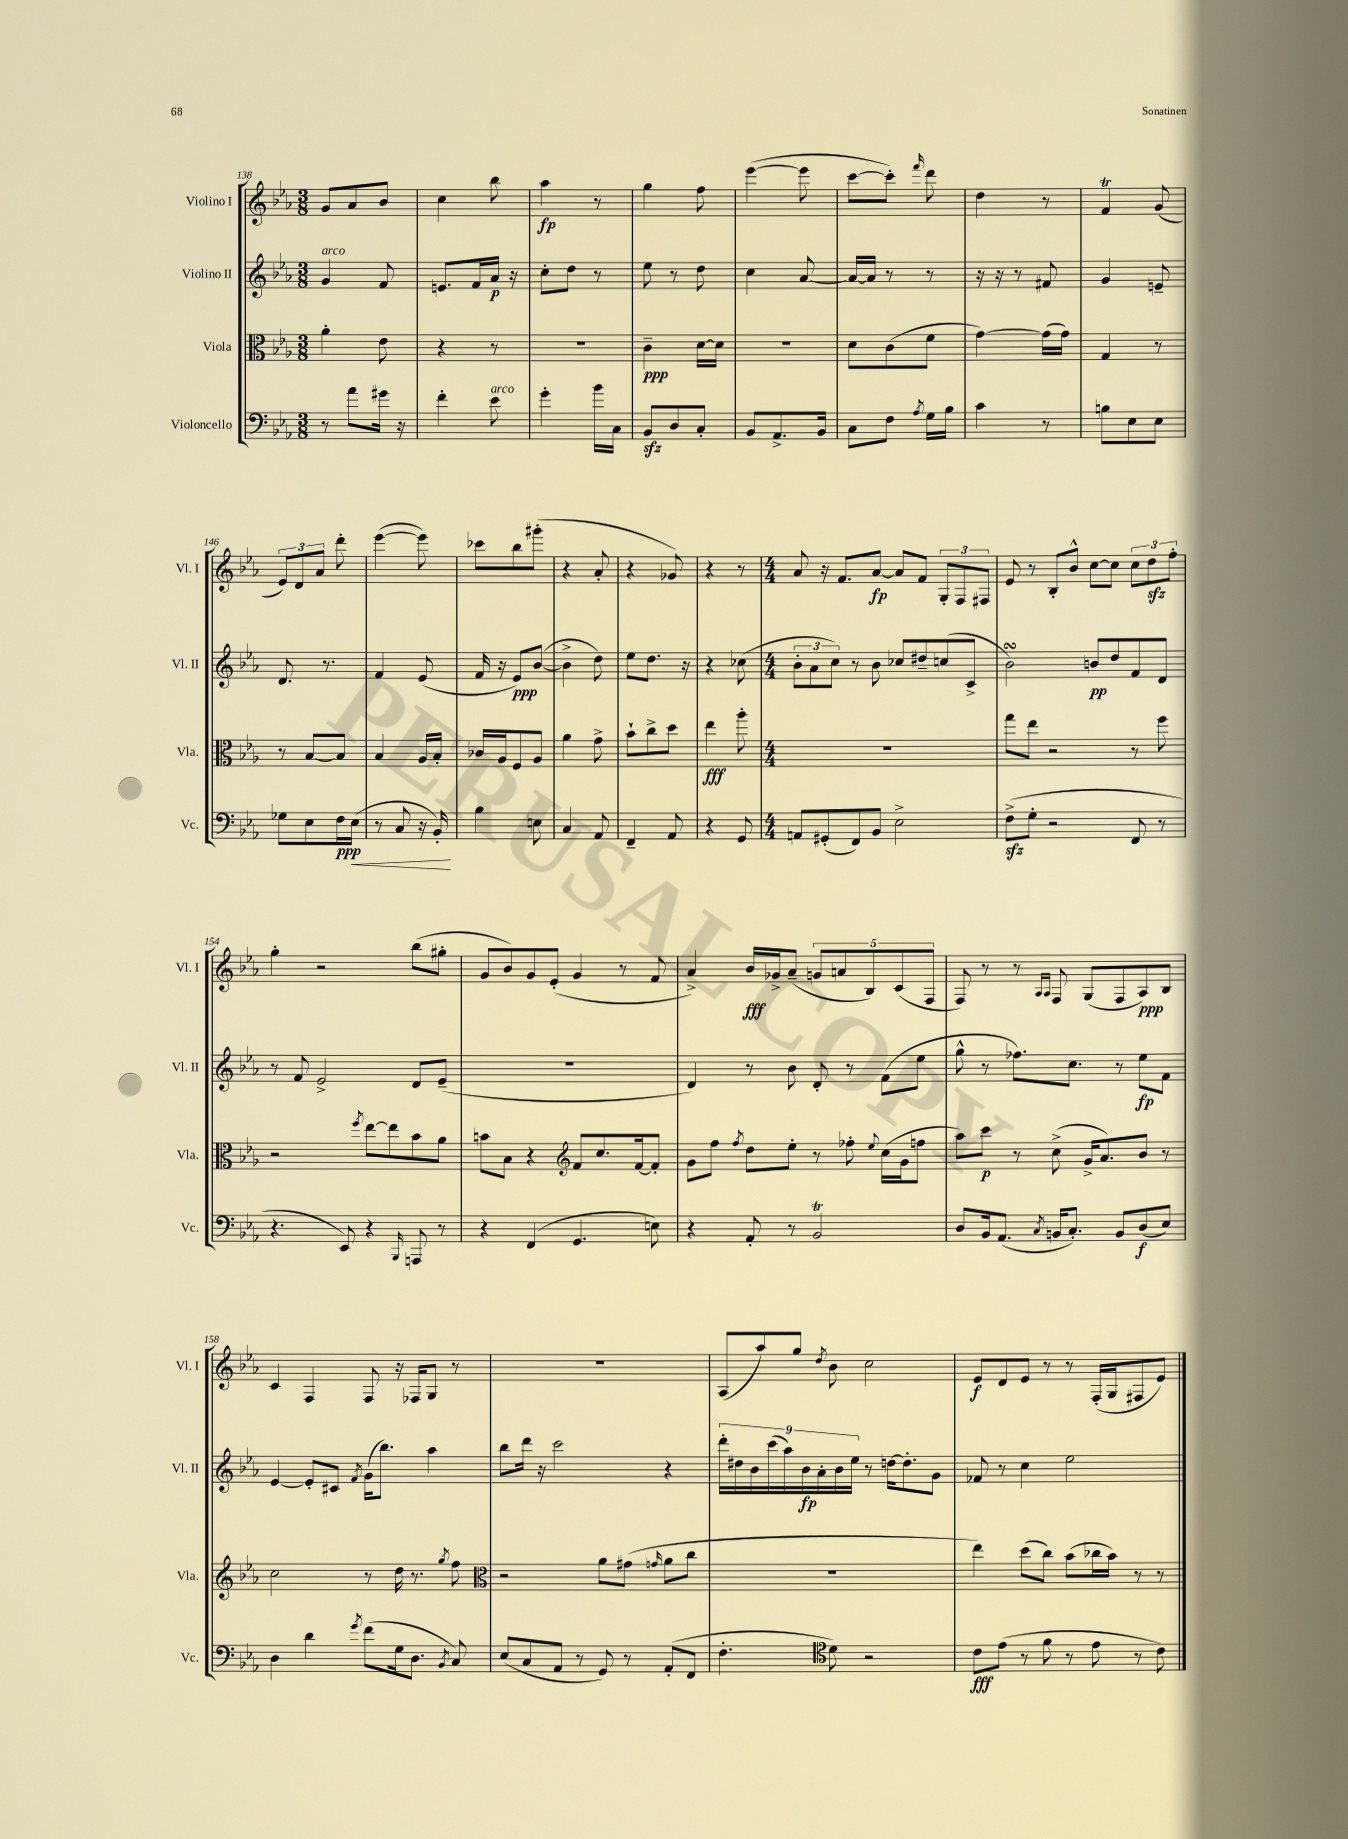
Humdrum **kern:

**kern	**kern	**kern	**kern
*staff4	*staff3	*staff2	*staff1
*clefF4	*clefC3	*clefG2	*clefG2
*k[b-e-a-]	*k[b-e-a-]	*k[b-e-a-]	*k[b-e-a-]
*M3/8	*M3/8	*M3/8	*M3/8
8r	4a-'	4g	8g
8a-	.	.	8a-
16g#	8e-	8f	8b-
16r	.	.	.
=	=	=	=
4f'	4r	8.e	4cc
.	.	16f	.
8e-	8r	16a-	8bb-
.	.	16r	.
=	=	=	=
4g'	4.r	8cc'	4aa-
.	.	8dd	.
16b-	.	8r	8r
16C	.	.	.
=	=	=	=
8BB-	4c~	8ee-	4gg
8D	.	8r	.
8C'	[16d	8dd	8ff
.	16d]	.	.
=	=	=	=
8BB-	4.r	4cc	([4eee-
8.AA-^	.	.	.
.	.	[8a-	8eee-]
16BB-	.	.	.
=	=	=	=
8C	8d	16a-_	[8ccc
.	.	16a-]	.
8F	(8c	8r	8ccc'])
8qA-	.	.	16qqfff
16G	8f	8r	8ddd
16B-	.	.	.
=	=	=	=
4c	[4g)	16r	4dd
.	.	16r	.
.	.	8r	.
8r	(16g]	8f#	8r
.	16g)	.	.
=	=	=	=
8B	4G	4g	4f
8E-	.	.	.
8E-	8r	8e~	(8g
=	=	=	=
8G-	8r	8.d	12e-)
.	.	.	12d
8E-	[8B-	.	.
.	.	.	12a-
.	.	8.r	.
16F	8B-]	.	8ddd'
(16E-	.	.	.
=	=	=	=
8r	4B-	4f	([4eee-
8C	.	.	.
16r	16A-	(8e-	8eee-])
16BB-')	16B-'	.	.
=	=	=	=
4B-	16c-	16f	8ccc-
.	16A-	16r	.
.	8F	8e-)	8bb-
8E	8A-	([8b-	(8ggg#'
=	=	=	=
4C	4a-	4b-^]	4r
8AA-	8g^	8dd)	8a-'
=	=	=	=
4FF~	8b-`	8ee-	4r
.	8cc^	8.dd	.
8AA-	8dd	.	8g-)
.	.	16r	.
=	=	=	=
4r	4ee-	4r	4r
8GG	8aa-'	(8cc-	8r
=	=	=	=
*M4/4	*M4/4	*M4/4	*M4/4
8AA	1r	12b-'	8a-
.	.	12a-	.
(8GG#'	.	.	16r
.	.	12cc)	.
.	.	.	8.f
8FF)	.	8r	.
8BB-	.	8b-	[8a-
2E-^	.	8cc-	8a-]
.	.	8dd#~	8f
.	.	(8cc	12G'
.	.	.	12F
.	.	8c^	.
.	.	.	12F#
=	=	=	=
(8F^	8gg	2b-)	8e-
8G'	8ee-	.	8r
2r	2r	.	8B-'
.	.	.	8b-^^
.	.	8b	[8cc
.	.	8dd	8cc]
8FF	8r	8f	12cc
.	.	.	12dd
8r	8ff	8d	.
.	.	.	12ff'
=	=	=	=
4.r	2r	8r	4gg'
.	.	8f	.
.	.	2e-^	2r
8EE-)	.	.	.
.	8qff	.	.
4r	[8ee-	.	.
.	8ee-]	.	.
16qqBBB-	.	.	.
8AAA	8b-	8d	(8bb-
8r	8a-	(8e-~	8gg#'
=	=	=	=
4r	8b	1r	8g
.	8B-	.	8b-)
(4FF	4r	.	8g
.	.	.	(8e-'
*	*clefG2	*	*
4.GG	8f	.	4g
.	8.cc	.	.
.	.	.	8r
.	[16f	.	.
8E)	8f']	.	8f
=	=	=	=
4r	8g	4d)	4a-^)
.	8ff	.	.
.	8qff	.	.
8AA-'	8dd	8r	16b-
.	.	.	16g-^
8r	8ee-'	8b-	(8a-~
2BB-	8r	8d'	10g
.	.	.	10a
.	8ff-'	8r	.
.	.	.	10B-)
.	8qqee-	.	.
.	(16cc	(8f	.
.	.	.	(10c
.	16g	.	.
.	8ff	8ee-	.
.	.	.	10F
=	=	=	=
8D	8aa-)	8gg^^	8F)
16BB-	8ccc	8r	8r
(8.AA-	.	.	.
.	8r	8.ff-)	8r
.	.	.	16qqA-
8qC	.	.	16qqA-
16BB	(8cc^	.	8F
8.C')	.	8.cc	.
.	16g^	.	(8G
.	8.a-)	.	.
8BB	.	8r	8F
(8D	8b-	8ee-	8A-)
8E-)	8r	8f	8B-
=	=	=	=
4D	2cc	[4e-	4c
4d	.	8e-']	4F
.	.	8c#	.
8qg	.	8qf	.
(8f	8r	(16g	8F
.	.	8.bb-)	.
16G	16dd	.	16r
8.D	8.r	.	16F-
.	.	4aa-	8G
8qBB-	8qgg	.	.
8C)	8ff	.	8r
=	=	=	=
*	*clefC3	*	*
(8E-	2r	8bb-	1r
8C	.	16ddd	.
.	.	16r	.
8AA-	.	2ccc	.
8r	.	.	.
8GG)	8a-	.	.
8r	(8g#	.	.
.	16qqg	.	.
(8AA-'	8a-	4r	.
8FF	8cc	.	.
=	=	=	=
4.F'	1r	18ddd'	(8A-
.	.	18dd#	.
.	.	18b-	.
.	.	.	8aa-)
.	.	(18ccc	.
.	.	18aa-)	.
.	.	.	8gg
.	.	18b-	.
.	.	18a-'	.
*clefC4	*	*	*
.	.	.	8qdd
8d)	.	.	8b-
.	.	18b-	.
.	.	18ee-	.
2r	.	8r	2cc
.	.	[16dd	.
.	.	8.dd']	.
.	.	8g	.
=	=	=	=
8c	4ee-)	8f-	8e-
(8e-	.	8r	8d
8r	(8dd	4cc	8e-
8f	8cc)	.	8r
8r	(8b-	2ee-	8r
8e-	16cc-	.	(16F'
.	16b-)	.	16G
8r	8r	.	8F#
8c)	8r	.	8e-)
==	==	==	==
*-	*-	*-	*-
